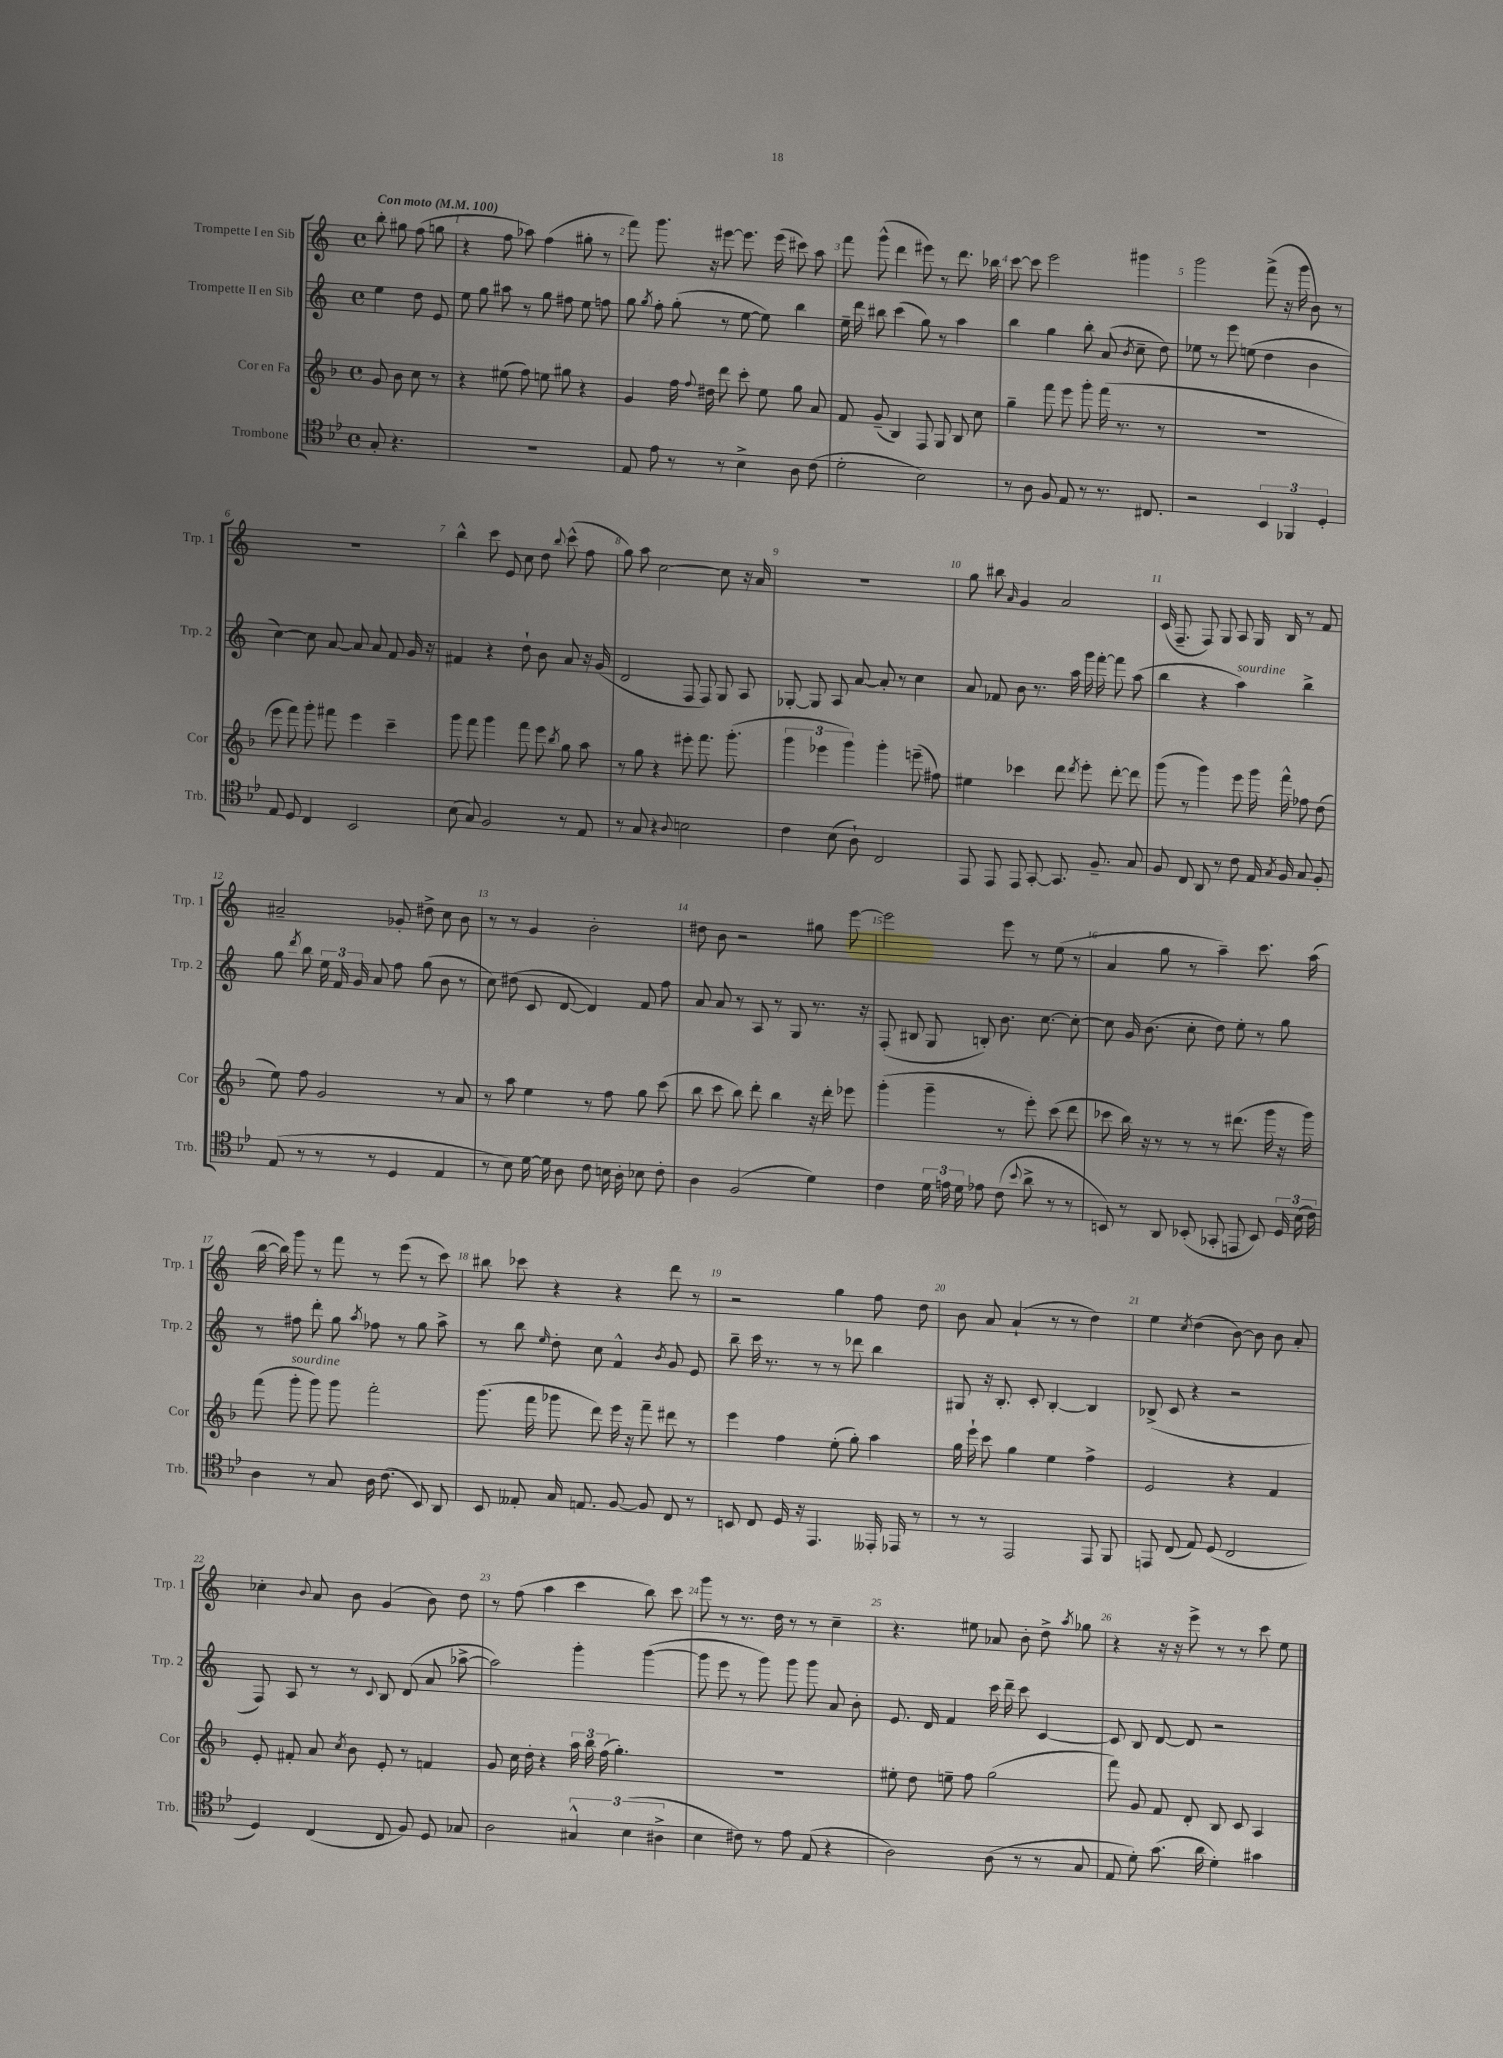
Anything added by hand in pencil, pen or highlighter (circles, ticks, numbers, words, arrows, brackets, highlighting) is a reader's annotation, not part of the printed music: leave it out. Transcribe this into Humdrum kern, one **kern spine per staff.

**kern	**kern	**kern	**kern
*part4	*part3	*part2	*part1
*staff4	*staff3	*staff2	*staff1
*I"Trombone	*I"Cor en Fa	*I"Trompette II en Sib	*I"Trompette I en Sib
*I'Trb.	*I'Cor	*I'Trp. 2	*I'Trp. 1
*clefC4	*clefG2	*clefG2	*clefG2
*k[b-e-]	*k[b-]	*k[]	*k[]
*M4/4	*M4/4	*M4/4	*M4/4
*met(c)	*met(c)	*met(c)	*met(c)
*MM100	*MM100	*MM100	*MM100
=	=	=	=
!	!	!	!LO:TX:a:B:t=Con moto
8G'/	8g/	4ee\	8bb'\
4.r	8b-\	.	8gg#X\
.	8cc\	8dd\	(8ff\
.	8r	8e/	8ggn\
=1	=1	=1	=1
1r	4r	8ee\	4r
.	.	8gg\	.
.	(8ee#X\	8aa#X\	8ff\
.	8ff\)	8r	8aa-X\)
.	8een\	8gg\	(4ff\
.	8gg#X\	8ff#X\	.
.	4r	8ee\	8gg#X'\
.	.	8ffn\	8r
=2	=2	=2	=2
8E-/	4g/	8gg\	8fff\)
.	.	8qgg/	.
8e-\	.	8ff'\	8.ggg\
8r	16ff\	(8gg'\	.
.	8qqff/	.	.
.	16dd#X\	.	16r
8r	8ddd\	8r	[8eee#X\
4B-^\	8ccc'\	[8ee\	8.eee#\]
.	8ee\	8ee\])	.
.	.	.	(16eee#\
8A\	8gg\	4bb\	8ccc#X\)
(8c\	8a/	.	8aa\
=3	=3	=3	=3
2d'\	8f/	16ee~\	8fff\
.	.	16ddd\	.
.	(8g~/	8bb#X\	(8ggg^^\
.	4B-/)	(4ccc\	4ddd\
2B-\)	8F/	8gg\)	8eee#X\)
.	8G/	8r	8r
.	8B-/	4aa\	8.ddd\
.	8cc\	.	.
.	.	.	16bb-X\
=4	=4	=4	=4
8r	4gg~\	4bb\	[8ccc\
8A\	.	.	8ccc\]
8F/	8fff\	4gg\	2eee\
8E-/	8eee\	.	.
8r	8ggg'\	8bb'\	.
8.r	(16fff\	(8a/	.
.	8.r	.	.
.	.	8qb/	.
.	.	8cc~\	4ggg#X\
8.C#X/	.	.	.
.	8r	8dd\)	.
=5	=5	=5	=5
2r	1r	8ee-X\	2ggg\
.	.	8r	.
.	.	8eee\	.
.	.	(8een\	.
6BB-/	.	4dd\	(8fff^\
.	.	.	16r
6FF-X/	.	.	.
.	.	.	16ggg\
.	.	4b\	8b\)
6D'/	.	.	.
.	.	.	8r
!!LO:LB:g=z
=6	=6	=6	=6
8E-/	8eee\	[4cc\)	1r
8D/	8fff\)	.	.
4C/	8ggg'\	8cc\]	.
.	8fff#X\	[8a/	.
2BB-/	4eee\	8a/]	.
.	.	8a/	.
.	4ccc~\	8f/	.
.	.	16g/	.
.	.	16r	.
=7	=7	=7	=7
(8B-\	8ggg\	4f#X/	4bb^^\
8G/)	8fff\	.	.
2F/	4ggg\	4r	8ccc\
.	.	.	8e/
.	8fff\	8dd`\	8cc\
.	8eee\	8b\	8dd\
.	8qbb-/	.	8qqbb/
8r	8gg\	8a/	(8ccc^^\
8E-/	8aa\	16r	8ff\
.	.	(16g/	.
=8	=8	=8	=8
8r	8r	2d/	8gg\)
8G/	8gg\	.	8aa\
4r	4r	.	[2cc\
8qqA/	.	.	.
2Bn\	8eee#X'\	8F/	.
.	8.fff\	8F/)	.
.	.	8G/	8cc\]
.	(8.ggg'\	.	.
.	.	8A/	16r
.	.	.	16a/
=9	=9	=9	=9
4c\	6ggg\	[8G-X'/	1r
.	.	8G-/]	.
.	6eee-X\	.	.
(8B-\	.	8A/	.
.	6ggg\)	.	.
8A`\)	.	[8a/	.
2C/	4ggg'\	8a'/]	.
.	.	8r	.
.	(8eeen~\	4cc\	.
.	8ff#X\)	.	.
=10	=10	=10	=10
8EE-/	4ee#X\	8a/	8gg\
8EE-/	.	8f-X/	8bb#X\
.	.	.	16qqa/
8EE-/	4ccc-X\	8b\	4g/
[8GG'/	.	8.r	.
8.GG/]	8ddd\	.	2a/
.	.	16aa\	.
.	8qddd/	.	.
.	8eee'\	16ggg\	.
8.F~/	.	[16fff'\	.
.	[8ddd'\	8fff\]	.
8G/	8ddd\]	(8aa\	.
=11	=11	=11	=11
8F/	(8ggg\	4bb\	(16c/
.	.	.	8.F~/
8C/	8r	.	.
8AA/	4ggg\)	4r	8F/)
8r	.	.	8G/
!	!	!LO:TX:a:i:t=sourdine	!
8c\	8eee\	4aa\)	8A/
16E-/	16ggg\	.	16G/
8qG/	.	.	.
16F/	16fff^^\	.	16B/
8G/	8ff-X\	4bb^\	8r
8F'/	(8dd\	.	8f/
!!LO:LB:g=z
=12	=12	=12	=12
(8E-/	8ee\)	8gg\	2a#X~/
.	.	8qddd/	.
8r	8ff\	8bb\	.
8r	2g/	24ee\	.
.	.	24f/	.
.	.	24g/	.
8r	.	8a/	.
4D/	.	8ff\	8g-X'/
.	.	(8gg\	8dd#X^\
4E-/	8r	8b\	8cc\
.	8a/	8r	8b\
=13	=13	=13	=13
8r	8r	8cc\)	8r
8B-\)	8aa\	(8dd#X\	8r
[16d\	4ee\	8c/	4g/
16d\]	.	.	.
8A\	.	[8d/	.
8c\	8r	4d/])	2b'\
16Bn\	8ff\	.	.
16A'\	.	.	.
8B-X\	8gg\	8f/	.
8c'\	(8ccc\	8ff\	.
=14	=14	=14	=14
4A\	8bb-\	8a/	8dd#X\
.	8ccc\	8a/	8b\
(2F/	8bb-\)	8r	2r
.	8ddd'\	8A/	.
.	4bb-\	8r	.
.	.	8G/	.
4d\)	16r	8.r	8gg#X\
.	16ddd'\	.	.
.	8eee-X\	.	[8eee\
.	.	16r	.
=15	=15	=15	=15
4c\	(4ggg'\	(8F'/	2eee\]
.	.	8B#X/	.
24d\	4ggg~\	8G/	.
24en\	.	.	.
24d\	.	.	.
8e-X\	.	8Bn'/)	.
(8c\	8r	8.b\	8eee\
8qqb-/	.	.	.
8a^\	8eee'\)	.	8r
.	.	[8.cc\	.
8r	(8ccc\	.	(8ee\
8r	8ddd\	8cc'\_	8r
=16	=16	=16	=16
8BBn/)	8ccc-X\	8cc\]	4a/
8r	16bb-\)	16g/	.
.	16r	(8.b\	.
8AA/	8r	.	8gg\
(8BB-X'/	8r	8cc'\	8r
8GG-X'/	8r	8dd\)	4aa~\)
8EEn/	(8.ddd#X\	8ee'\	.
8BB-/)	.	8r	8.ccc\
.	16ggg\	.	.
24D/	16r	8gg\	.
(24B-\	.	.	.
.	16ggg\)	.	(16aa\
24c\)	.	.	.
!!LO:LB:g=z
=17	=17	=17	=17
4A\	(8fff\	8r	[16bb\
.	.	.	16bb\])
!	!LO:TX:a:i:t=sourdine	!	!
.	8ggg'\	8ff#X\	8ggg\
8r	8ggg\)	8ddd'\	8r
8G/	8ggg\	8gg\	8fff\
.	.	8qaa/	.
16A\	2fff'\	8ff-X\	8r
(8.c\	.	.	.
.	.	8r	(8eee\
8BB-/)	.	8gg\	8r
8AA/	.	8aa^\	8ccc\)
=18	=18	=18	=18
8BB-/	(8.ggg\	8r	8bb#X\
8E--X'/	.	8bb\	8ccc-X\
.	16fff\	.	.
.	.	16qqee/	.
16G/	8ggg-X\	8dd'\	4r
8.En/	.	.	.
.	8ddd\)	8cc\	.
[8F/	16eee\	4f^^/	4r
.	16r	.	.
8F/]	8fff~\	.	.
.	.	8qb/	.
8C/	8ddd#X\	8g/	8ddd\
8r	8r	8e/	8r
=19	=19	=19	=19
8BBn/	4eee\	8bb~\	2r
8C/	.	16ccc\	.
.	.	8.r	.
16D/	4ff\	.	.
16r	.	.	.
4.EE-/	.	8r	.
.	(8ee'\	8r	4gg\
.	8gg'\)	8ddd-X\	.
16EE--X'/	4aa\	4bb\	8ff\
16EE-X/	.	.	.
8r	.	.	8dd\
=20	=20	=20	=20
8r	16gg\	8G#X/	8b\
.	16eee`\	.	.
8r	8ccc\	16r	8a/
.	.	8.B'/	.
2EE-/	4gg\	.	(4a`/
.	.	8c'/	.
.	4ee\	[4B'/	8r
.	.	.	8r
8EE-/	4ff^\	4B/]	4dd\)
8FF/	.	.	.
=21	=21	=21	=21
8EEn/	2e/	(8B-X^/	4ee\
(8C/	.	8c/	.
.	.	.	8qcc/
8E-/)	.	4r	(4dd\
(8D/	.	.	.
2C/	4r	2r	[8b\)
.	.	.	8b\]
.	4f/	.	8b\
.	.	.	8a'/
!!LO:LB:g=z
=22	=22	=22	=22
4D/)	8e'/	8F/)	4cc-X'\
.	8f#X'/	8A/	.
.	.	.	8qqb/
(4C/	8a/	8r	8a/
.	8qcc/	.	.
.	8b-\	8r	8b\
.	.	8qqc/	.
8C/	8e'/	8B/	(4g/
8F/)	8r	(8d/	.
8D/	4fn/	8a/	8b\)
8G-X/	.	[8aa-X^\	8dd\
=23	=23	=23	=23
2A\	8g/	2aa-\])	8r
.	16cc\	.	(8ff\
.	16dd'\	.	.
.	4r	.	4aa\
6G#X^^/	24aa\	4ggg'\	4ccc\
.	24bb-\	.	.
.	(24ff\	.	.
.	4.gg'\)	.	.
(6B-\	.	.	.
.	.	([4ggg\	8bb\)
6A#X^\	.	.	.
.	.	.	8ccc\
=24	=24	=24	=24
4B-\	1r	8ggg\]	8ggg\
.	.	8eee\	8r
8c#X\)	.	8r	8.r
8r	.	8ggg\)	.
.	.	.	16dd\
8e-\	.	8ggg\	8r
(8E-/	.	8ggg\	8r
4r	.	8a/	4cc~\
.	.	8b'\	.
=25	=25	=25	=25
2A\)	8ee#X'\	8.e/	4.r
.	8dd\	.	.
.	.	16d/	.
.	8een~\	4f/	.
.	8ff\	.	8ee#X\
(8A\	(2gg\	16ccc\	8a-X/
.	.	16ddd~\	.
8r	.	8ccc\	8b'\
8r	.	[4c/	8dd^\
.	.	.	8qaa/
8G/	.	.	8gg-X\
=26	=26	=26	=26
8E-/	8fff\)	8c/]	4r
8d'\)	8g/	8B/	.
(8.g\	8f/	[8d/	16r
.	.	.	16r
.	8d'/	8d/]	8eee^\
16a\	.	.	.
4d'\)	8B-/	2r	8r
.	8c/	.	8r
4g#X\	4A/	.	8ccc\
.	.	.	8ee\
==	==	==	==
*-	*-	*-	*-
